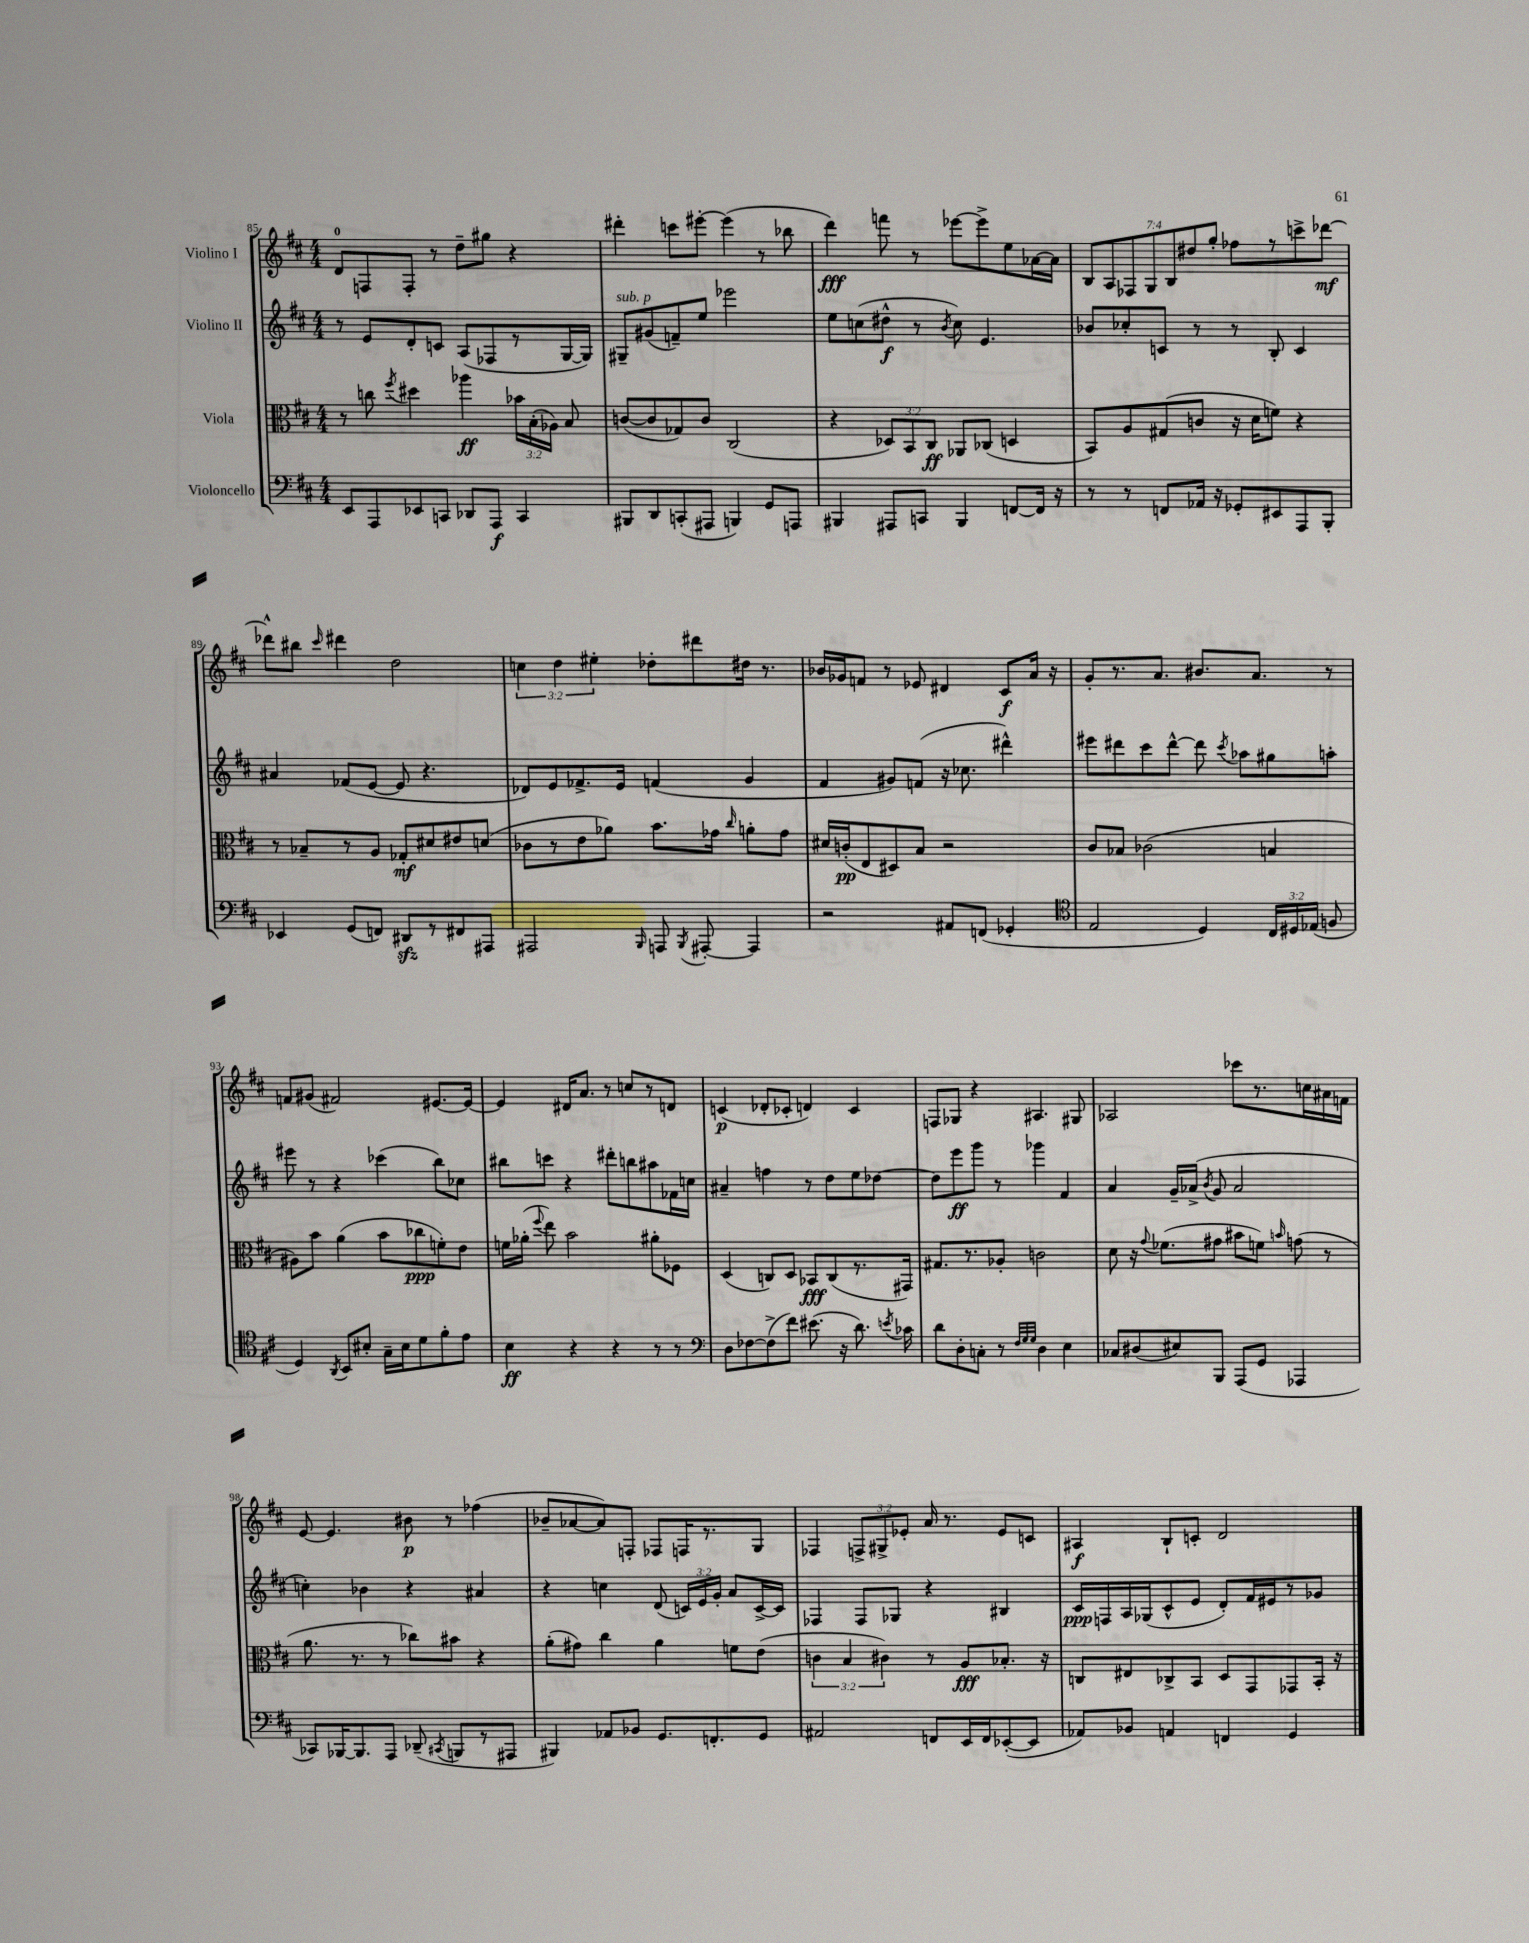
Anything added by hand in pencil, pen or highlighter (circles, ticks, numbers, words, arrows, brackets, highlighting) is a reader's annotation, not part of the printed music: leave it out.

**kern	**dynam	**kern	**dynam	**kern	**dynam	**kern	**dynam
*part4	*part4	*part3	*part3	*part2	*part2	*part1	*part1
*staff4	*staff4	*staff3	*staff3	*staff2	*staff2	*staff1	*staff1
*I"Violoncello	*	*I"Viola	*	*I"Violino II	*	*I"Violino I	*
*clefF4	*	*clefC3	*	*clefG2	*	*clefG2	*
*k[f#c#]	*	*k[f#c#]	*	*k[f#c#]	*	*k[f#c#]	*
*M4/4	*	*M4/4	*	*M4/4	*	*M4/4	*
=85	=85	=85	=85	=85	=85	=85	=85
8EE/L	.	8r	.	8r	.	8d/L	.
8AAA/	.	8ccn\	.	8e/L	.	8Fn/	.
.	.	8qff#/	.	.	.	.	.
8EE-X/	.	4dd#X\	.	8d'/	.	8F'/J	.
8CCn/J	.	.	.	8cn/J	.	8r	.
8DD-X/L	.	4aa-X\	ff	(8A/L	.	8dd~\L	.
8AAA/J	f	.	.	8F-X/	.	8gg#X\J	.
4CC/	.	24b-X\LL	.	8r	.	4r	.
.	.	(24B'\	.	.	.	.	.
.	.	24A-X\JJ)	.	.	.	.	.
.	.	8B/	.	[16G/L	.	.	.
.	.	.	.	16G/JJ])	.	.	.
=86	=86	=86	=86	=86	=86	=86	=86
!	!	!	!	!LO:TX:a:i:t=sub. p	!	!	!
8BBB#X/L	.	([8cn/L	.	8G#X~/L	.	4ddd#X'\	.
8DD/	.	8c/]	.	(8g#X/	.	.	.
(8CCn'/	.	8G-X/)	.	8fn~/)	.	8cccn\L	.
8AAA#X/J	.	8c/J	.	8ee/J	.	[8eee#X'\J	.
4BBBn/)	.	(2C#/	.	2eee-X\	.	(4eee#\]	.
8GG/L	.	.	.	.	.	8r	.
8AAAn/J	.	.	.	.	.	8bb-X\	.
=87	=87	=87	=87	=87	=87	=87	=87
4BBB#X/	.	4r	.	8ee\L	.	4ddd\)	fff
.	.	.	.	(8ccn\	.	.	.
8AAA#X/L	.	12D-X/L)	.	8dd#X^^\J	f	8fffn\	.
.	.	12BB/	.	.	.	.	.
8CCn/J	.	.	.	8r	.	8r	.
.	.	12C#/J	ff	.	.	.	.
.	.	.	.	8qb/	.	.	.
4BBB#/	.	8AA-X/L	.	8cc\)	.	[8eee-X\L	.
.	.	(8C-X/J	.	4.e/	.	8eee-^\]	.
[8FFn/L	.	4Dn/	.	.	.	8ee\	.
16FF/Jk]	.	.	.	.	.	[16a-X\L	.
16r	.	.	.	.	.	16a-\JJ]	.
=88	=88	=88	=88	=88	=88	=88	=88
8r	.	8BB/L)	.	8b-X/L	.	14B/L	.
.	.	.	.	.	.	14A/	.
8r	.	8A/	.	8cc-X'/	.	.	.
.	.	.	.	.	.	14F-X/	.
.	.	.	.	.	.	14G/	.
8FFn/L	.	(8G#X/	.	8cn/J	.	.	.
.	.	.	.	.	.	14B/	.
.	.	.	.	.	.	14dd#X/	.
16AA-X/Jk	.	8cn/J	.	8r	.	.	.
.	.	.	.	.	.	14gg'/J	.
16r	.	.	.	.	.	.	.
8GG-X'/L	.	16r	.	8r	.	8ff-X\L	.
.	.	16d\KL	.	.	.	.	.
8EE#X/	.	8fn\J)	.	8B'/	.	8r	.
8AAA/	.	4r	.	4c/	.	8cccn^\	.
8BBB'/J	.	.	.	.	.	[8ddd-X\J	mf
!!LO:LB:g=z
=89	=89	=89	=89	=89	=89	=89	=89
4EE-X/	.	8r	.	4a#X/	.	8ddd-X^^\L]	.
.	.	8B-X~/L	.	.	.	8bb#X\J	.
.	.	.	.	.	.	16qqccc#/	.
(8GG/L	.	8r	.	(8f-X/L	.	4ddd#X\	.
8FFn/J)	.	8A/J	.	[8e/J	.	.	.
8DD#Xzz/L	.	8G-X'/L	mf	8e/]	.	2dd\	.
8r	.	8d#X/	.	4.r	.	.	.
8FF#X/	.	8e#X/	.	.	.	.	.
8AAA#X/J	.	(8dn/J	.	.	.	.	.
=90	=90	=90	=90	=90	=90	=90	=90
2AAA#X/	.	8c-X\L	.	8d-X/L)	.	6ccn\	.
.	.	8r	.	8e/	.	.	.
.	.	.	.	.	.	6dd\	.
.	.	8e\	.	8.f-X^/	.	.	.
.	.	.	.	.	.	6ee#X'\	.
.	.	8a-X\J)	.	.	.	.	.
.	.	.	.	16e/Jk	.	.	.
16qqBBB/	.	.	.	.	.	.	.
8AAAn/	.	8.b\L	.	(4fn/	.	8dd-X'\L	.
8qBBB/	.	.	.	.	.	.	.
[8AAA#X'/	.	.	.	.	.	8ddd#X\	.
.	.	16g-X\Jk	.	.	.	.	.
.	.	16qqcc#/	.	.	.	.	.
4AAA#/]	.	8an'\L	.	4g/	.	16dd#X\Jk	.
.	.	.	.	.	.	8.r	.
.	.	8g-\J	.	.	.	.	.
=91	=91	=91	=91	=91	=91	=91	=91
2r	.	16d#X/LL	.	4f#/	.	16b-X/LL	.
.	.	(16cn'/J	pp	.	.	16g-X/J	.
.	.	8E/	.	.	.	8fn/J	.
.	.	8D#X/)	.	8g#X/L)	.	8r	.
.	.	8B/J	.	(8fn/J	.	8e-X/	.
8AA#X/L	.	2r	.	16r	.	4d#X/	.
.	.	.	.	8.cc-X\	.	.	.
(8FFn/J	.	.	.	.	.	.	.
4GG-X'/	.	.	.	4ddd#X^^\)	.	8c#/L	f
.	.	.	.	.	.	16a/Jk	.
.	.	.	.	.	.	16r	.
=92	=92	=92	=92	=92	=92	=92	=92
*clefC4	*	*	*	*	*	*	*
2E/	.	8c#/L	.	8eee#X\L	.	8g'/L	.
.	.	8B-X/J	.	8ddd#X\	.	8.r	.
.	.	(2c-X\	.	8ccc#\	.	.	.
.	.	.	.	.	.	8.a/J	.
.	.	.	.	[8ddd#^^\J	.	.	.
4D/)	.	.	.	8ddd#\]	.	8.b#X/L	.
.	.	.	.	8qccc#/	.	.	.
.	.	.	.	8aa-X\L	.	.	.
.	.	.	.	.	.	8.a/J	.
24C#/LL	.	4Bn/	.	8gg#X\	.	.	.
24D#X/	.	.	.	.	.	.	.
(24E-X/JJ	.	.	.	.	.	.	.
8Fn/	.	.	.	8aan'\J	.	8r	.
!!LO:LB:g=z
=93	=93	=93	=93	=93	=93	=93	=93
4D/)	.	8A#X\L)	.	8eee#X\	.	8fn/L	.
.	.	8b\J	.	8r	.	(8g#X/J	.
8qAA/	.	.	.	.	.	.	.
8BB/L	.	(4a\	.	4r	.	2f#X/)	.
8B#X'/J	.	.	.	.	.	.	.
16G~\LL	.	8b\L	.	(4ccc-X\	.	.	.
16B#\J	.	.	.	.	.	.	.
8d\	.	8cc-X\	ppp	.	.	.	.
8f#'\	.	8fn'\)	.	8bb\L)	.	[8.e#X/L	.
8e\J	.	8e\J	.	8cc-X\J	.	.	.
.	.	.	.	.	.	16e#/Jk_	.
=94	=94	=94	=94	=94	=94	=94	=94
4B\	ff	16fn\LL	.	8bb#X\L	.	4e#/]	.
.	.	(16a-X'\JJ	.	.	.	.	.
.	.	8qqff#/	.	.	.	.	.
.	.	8ee\)	.	8cccn\J	.	.	.
4r	.	2b\	.	4r	.	16d#X/KL	.
.	.	.	.	.	.	8.a/J	.
4r	.	.	.	8ddd#X'\L	.	8r	.
.	.	.	.	8bbn\	.	8ccn/L	.
8r	.	8a#X'\L	.	8aa#X\	.	8r	.
8r	.	8F-X\J	.	16f-X\L	.	8dn/J	.
.	.	.	.	16ccn\JJ	.	.	.
=95	=95	=95	=95	=95	=95	=95	=95
*clefF4	*	*	*	*	*	*	*
8D\L	.	(4D/	.	4a#X~/	.	(4cn/	p
[8F-X\	.	.	.	.	.	.	.
(8F-^\]	.	8Cn/L)	.	4ffn\	.	8d-X'/L	.
8f#\J)	.	8D/J	.	.	.	8c-X'/J	.
(8.e#X\	.	8BB-X/L	fff	8r	.	4dn/)	.
.	.	(8C/	.	8dd\L	.	.	.
16r	.	.	.	.	.	.	.
8.d\)	.	8.r	.	8ee\	.	4c-/	.
.	.	.	.	[8dd-X\J	.	.	.
8qen/	.	.	.	.	.	.	.
16c-X\	.	16GG#X/Jk)	.	.	.	.	.
=96	=96	=96	=96	=96	=96	=96	=96
8d\L	.	8.G#X/L	.	8dd-\L]	.	8Fn/L	.
8D'\	.	.	.	8eee\	ff	8G-X/J	.
.	.	8.r	.	.	.	.	.
8Cn'\J	.	.	.	8ggg\J	.	4r	.
8r	.	8A-X'/J	.	8r	.	.	.
32qqF#/LLL	.	.	.	.	.	.	.
32qqG/	.	.	.	.	.	.	.
32qqG/JJJ	.	.	.	.	.	.	.
4D\	.	2cn\	.	4ggg-X\	.	4.A#X/	.
4E\	.	.	.	4f#/	.	.	.
.	.	.	.	.	.	8G#X/	.
=97	=97	=97	=97	=97	=97	=97	=97
8C-X/L	.	8d\	.	4a/	.	2A-X/	.
(8D#X/	.	16r	.	.	.	.	.
.	.	8qqg/	.	.	.	.	.
.	.	(8.f-X\L	.	.	.	.	.
8E#X/)	.	.	.	16g~/LL	.	.	.
.	.	.	.	(16a-X^/JJ	.	.	.
.	.	.	.	8qb/	.	.	.
8BBB/J	.	8g#X\J	.	8g/	.	.	.
(8AAA/L	.	8b#X\L	.	2a-/	.	8ccc-X\L	.
8GG/J	.	8fn\J)	.	.	.	8.r	.
.	.	16qqbn/	.	.	.	.	.
4AAA-X/	.	(8gn\	.	.	.	.	.
.	.	.	.	.	.	16ccn\L	.
.	.	8r	.	.	.	16a#X\	.
.	.	.	.	.	.	16fn\JJ	.
!!LO:LB:g=z
=98	=98	=98	=98	=98	=98	=98	=98
8CC-X/L)	.	8.a\	.	4ccn'\)	.	[8e/	.
[16BBB-X/K	.	.	.	.	.	4.e/]	.
8.BBB-/]	.	8.r	.	.	.	.	.
.	.	.	.	4b-X\	.	.	.
8AAA/J	.	8r	.	.	.	.	.
(8DD-X~/	.	8cc-X\L)	.	4r	.	8b#X\	p
8qCC#X/	.	.	.	.	.	.	.
8BBBn/L	.	8b#X\J	.	.	.	8r	.
8r	.	4r	.	4a#X/	.	(4ff-X\	.
8AAA#X/J	.	.	.	.	.	.	.
=99	=99	=99	=99	=99	=99	=99	=99
4BBB#X/)	.	(8a'\L	.	4r	.	8b-X~/L	.
.	.	8g#X\J)	.	.	.	[8a-X/	.
8AA-X/L	.	4cc#\	.	4ccn\	.	8a-/])	.
8BB-X/J	.	.	.	.	.	8Fn'/J	.
8.GG/L	.	4a\	.	(8d/	.	8F-X/L	.
.	.	.	.	24cn/LL)	.	16Fn/K	.
.	.	.	.	24e/	.	.	.
8.FFn'/	.	.	.	.	.	8.r	.
.	.	.	.	24g'/JJ	.	.	.
.	.	8fn\L	.	8a/L	.	.	.
8GG/J	.	(8e\J	.	[16c^/L	.	8G/J	.
.	.	.	.	16c/JJ]	.	.	.
=100	=100	=100	=100	=100	=100	=100	=100
2AA#X/	.	6cn\	.	4F-X/	.	4F-X/	.
.	.	6B/	.	.	.	.	.
.	.	.	.	8F-/L	.	12Fn^/L	.
.	.	6c#X\)	.	.	.	12G#X^/	.
.	.	.	.	8G-X/J	.	.	.
.	.	.	.	.	.	12e-X'/J	.
8FFn/L	.	8r	.	4r	.	16a/	.
.	.	.	.	.	.	8.r	.
16EE/L	.	8A/L	fff	.	.	.	.
16FF/J	.	.	.	.	.	.	.
([8EE-X'/	.	8.B-X'/J	.	4B#X/	.	8e-/L	.
8EE-/J]	.	.	.	.	.	8cn/J	.
.	.	16r	.	.	.	.	.
=101	=101	=101	=101	=101	=101	=101	=101
8AA-X/L)	.	8Cn/L	.	16c#/LL	ppp	4A#X/	f
.	.	.	.	16Fn/	.	.	.
8BB-X/J	.	8E#X/	.	16A/	.	.	.
.	.	.	.	(16G-X/J	.	.	.
4AAn/	.	8C-X^/	.	8c#^^/	.	8B`/L	.
.	.	8BB/J	.	8e/J	.	8cn'/J	.
4FFn/	.	8D/L	.	8d'/L)	.	2d/	.
.	.	8GG/	.	16f#/L	.	.	.
.	.	.	.	16e#X/J	.	.	.
4GG/	.	8GG-X/	.	8r	.	.	.
.	.	16BB'/Jk	.	8g-X/J	.	.	.
.	.	16r	.	.	.	.	.
==	==	==	==	==	==	==	==
*-	*-	*-	*-	*-	*-	*-	*-
